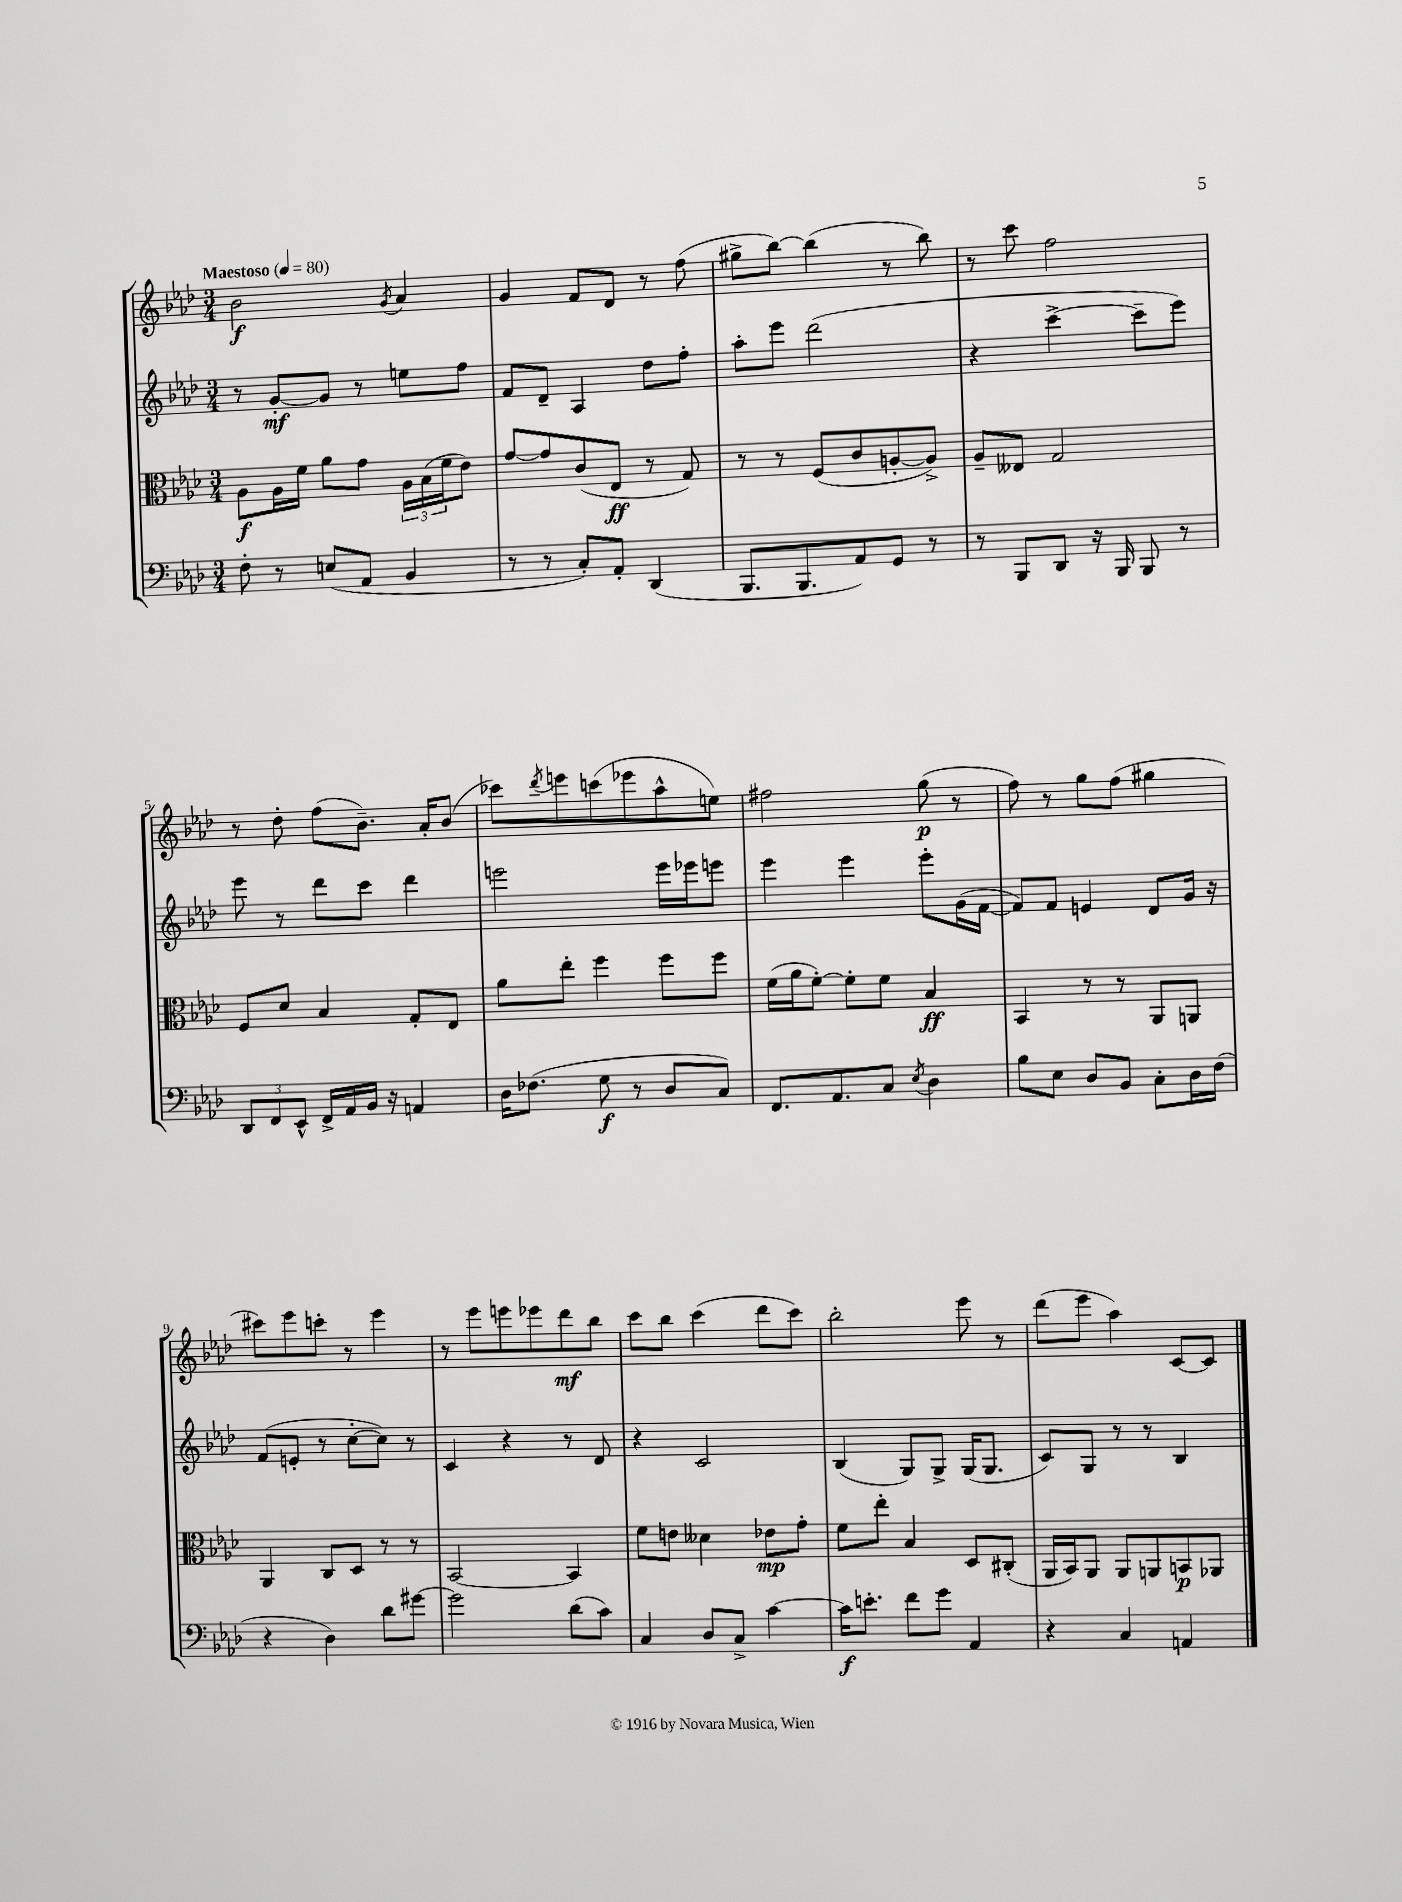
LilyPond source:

<<
\new StaffGroup <<
\new Staff = "s0" {
    \clef treble \key aes \major \numericTimeSignature \time 3/4 \tempo "Maestoso" 4 = 80
    bes'2\f \acciaccatura { g'8 } aes'4 |
    g'4 f'8 des'8 r8 f''8( |
    gis''8-> bes''8~) bes''4( r8 bes''8) |
    r8 c'''8 f''2 |
    r8 des''8-. f''8( bes'8.--) aes'16-. bes'8( |
    ces'''8) \acciaccatura { des'''8 } e'''8 c'''8( ees'''8 aes''8-^ e''8) |
    fis''2 g''8\p( r8 |
    f''8) r8 g''8 f''8( gis''4 |
    cis'''8) ees'''8 c'''8-. r8 ees'''4 |
    r8 ees'''8 e'''8 ees'''8 des'''8\mf bes''8 |
    c'''8 bes''8 c'''4( des'''8 c'''8) |
    bes''2-. ees'''8 r8 |
    des'''8( ees'''8 aes''4) c'8~ c'8 \bar "|." |
}
\new Staff = "s1" {
    \clef treble \key aes \major \numericTimeSignature \time 3/4
    r8 g'8~-.\mf g'8 r8 e''8 f''8 |
    f'8 des'8-- aes4 des''8 f''8-. |
    aes''8-. ees'''8 des'''2( |
    r4 c'''4~-> c'''8-- ees'''8) |
    ees'''8 r8 des'''8 c'''8 des'''4 |
    e'''2 e'''16 ees'''16 e'''8 |
    ees'''4 ees'''4 ees'''8-. g'16( f'16~ |
    f'8) f'8 e'4 des'8 g'16 r16 |
    f'8( e'8-. r8 c''8~-. c''8) r8 |
    c'4 r4 r8 des'8 |
    r4 c'2 |
    bes4( g8) g8-> g16( g8. |
    c'8) g8 r8 r8 bes4 \bar "|." |
}
\new Staff = "s2" {
    \clef alto \key aes \major \numericTimeSignature \time 3/4
    aes8\f aes16 f'16 aes'8 g'8 \tuplet 3/2 { aes16 bes16( f'16 } ees'8) |
    g'8~ g'8 c'8( ees8\ff r8 g8) |
    r8 r8 f8( c'8 a8~-. a8->) |
    aes8-- eeses8 g2 |
    f8 des'8 bes4 g8-. ees8 |
    aes'8 ees''8-. f''4 f''8 f''8 |
    f'16( aes'16 f'8~-.) f'8-. f'8 bes4\ff |
    bes,4 r8 r8 aes,8 a,8 |
    aes,4 c8 des8 r8 r8 |
    bes,2~ bes,4 |
    f'8 e'8 deses'4 ees'8\mp g'8-. |
    f'8 ees''8-. bes4 des8 cis8-.( |
    aes,16 bes,16) aes,8 aes,8 a,8 b,8\p aes,8 \bar "|." |
}
\new Staff = "s3" {
    \clef bass \key aes \major \numericTimeSignature \time 3/4
    f8-. r8 e8( aes,8 bes,4 |
    r8 r8 c8-.) aes,8-. des,4( |
    bes,,8. bes,,8. aes,8) g,8 r8 |
    r8 bes,,8 des,8 r16 bes,,16 bes,,8 r8 |
    \tuplet 3/2 { des,8 f,8 ees,8-^ } f,16-> aes,16 bes,16 r16 a,4 |
    des16 fes8.( g8\f r8 des8 c8) |
    f,8. aes,8. c8 \acciaccatura { ees8 } des4 |
    bes8 ees8 des8 bes,8 c8-. des16 f16( |
    r4 des4) des'8 gis'8~ |
    gis'2 des'8( c'8) |
    c4 des8 c8-> c'4~ |
    c'16\f e'8.-. f'8 g'8 aes,4 |
    r4 c4 a,4 \bar "|." |
}
>>
>>
